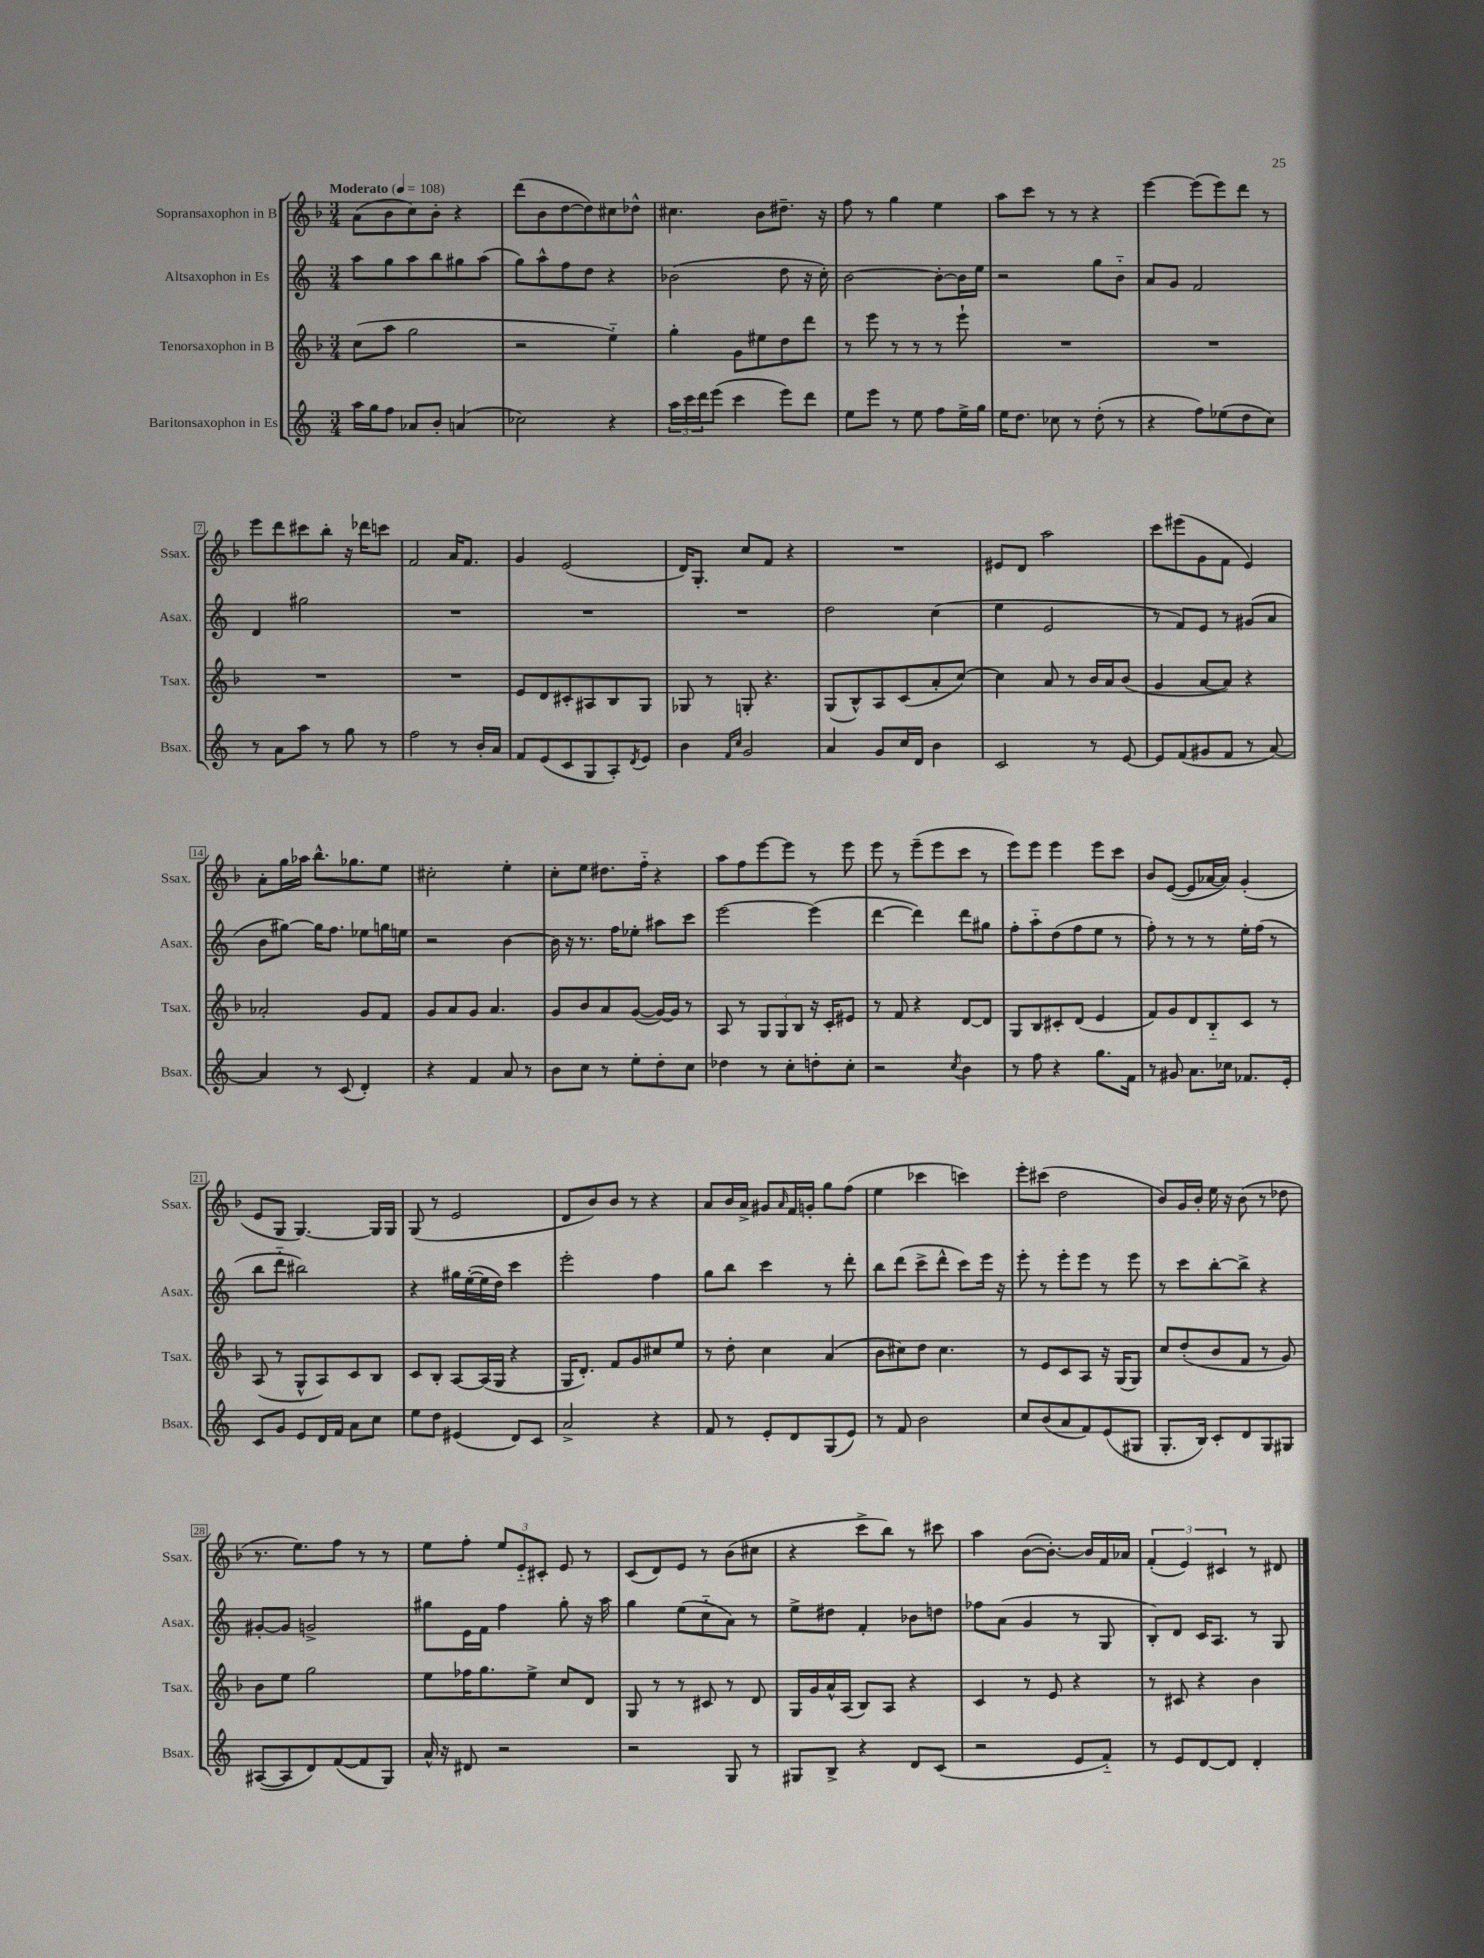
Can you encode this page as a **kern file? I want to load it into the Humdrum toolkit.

**kern	**kern	**kern	**kern
*part4	*part3	*part2	*part1
*staff4	*staff3	*staff2	*staff1
*I"Baritonsaxophon in Es	*I"Tenorsaxophon in B	*I"Altsaxophon in Es	*I"Sopransaxophon in B
*I'Bsax.	*I'Tsax.	*I'Asax.	*I'Ssax.
*clefG2	*clefG2	*clefG2	*clefG2
*k[]	*k[b-]	*k[]	*k[b-]
*M3/4	*M3/4	*M3/4	*M3/4
*MM108	*MM108	*MM108	*MM108
=1	=1	=1	=1
!	!	!	!LO:TX:a:B:t=Moderato
16aa\LL	(8cc\L	8aa\L	(8a\L
16gg\J	.	.	.
8ff\J	8aa\J	8gg\	8b-\
8a-X/L	2gg\	8aa\	8cc\)
8b'/J	.	8bb\	8b-'\J
(4an/	.	8gg#X\	4r
.	.	(8aa\J	.
=2	=2	=2	=2
2cc-X\)	2r	8gg\L)	(8ddd\L
.	.	8aa^^\	8b-\
.	.	8ff\	[8dd\
.	.	8dd\J	8dd\])
4r	4ee\)	4r	8cc#X\
.	.	.	8dd-X^^\J
=3	=3	=3	=3
24aa\LL	4gg'\	(2b-X\	4.cc#X\
24ccc\	.	.	.
24ddd\J	.	.	.
(8eee\J	.	.	.
4ccc\	8g\L	.	.
.	8ee#X\	.	8b-\L
8eee\L)	8dd\	8dd\	8.dd#X~\J
8ddd\J	8ddd\J	16r	.
.	.	16cc'\)	16r
=4	=4	=4	=4
8ee\L	8r	[2b\	8ff\
8eee\J	8eee\	.	8r
8r	8r	.	4gg\
8ee\	8r	.	.
8ff\L	8r	8b'\L_	4ee\
16ee^\L	8eee`\	16b\L]	.
16gg\JJ	.	16ee\JJ	.
=5	=5	=5	=5
16ee\KL	2.r	2r	8aa\L
8.dd\J	.	.	.
.	.	.	8ccc\J
8cc-X\	.	.	8r
8r	.	.	8r
(8dd'\	.	8gg\L	4r
8r	.	8b\J	.
=6	=6	=6	=6
4r	2.r	8a/L	[4eee\
.	.	8g/J	.
8ff\L)	.	2f/	(8eee\L]
(8ee-X\	.	.	8eee\)
8dd\	.	.	8ddd\J
8cc\J)	.	.	8r
!!LO:LB:g=z
=7	=7	=7	=7
8r	2.r	4d/	8eee\L
8a\L	.	.	8ddd\
8aa\J	.	2gg#X\	8ccc#X\
8r	.	.	8bb-'\J
8gg\	.	.	16r
.	.	.	16ddd-X\KL
8r	.	.	8cccn\J
=8	=8	=8	=8
2ff\	2.r	2.r	2f/
8r	.	.	16a/KL
.	.	.	8.f/J
16b'/LL	.	.	.
16a/JJ	.	.	.
=9	=9	=9	=9
8f/L	8e/L	2.r	4g/
(8e/	8d/	.	.
8c/	8c#X'/	.	(2e/
8G/	8A#X/	.	.
8A'/)	8B-/	.	.
8qd/	.	.	.
8e/J	8G/J	.	.
=10	=10	=10	=10
4b\	8G-X/	2.r	16d/KL)
.	.	.	8.G'/J
.	8r	.	.
16qqf/LL	.	.	.
16qqcc/JJ	.	.	.
2g/	8Gn'/	.	8cc/L
.	4.r	.	8f/J
.	.	.	4r
=11	=11	=11	=11
4a/	(8G/L	2dd\	2.r
.	8B-^^/)	.	.
8g/L	8A/	.	.
16cc/L	(8c/	.	.
16d/JJ	.	.	.
4b\	8a'/	(4cc\	.
.	[8cc/J)	.	.
=12	=12	=12	=12
2c/	4cc\]	4ee\	8e#X/L
.	.	.	8d/J
.	8a/	2e/	2aa\
.	8r	.	.
8r	16b-/LL	.	.
.	16a/J	.	.
[8e/	(8b-/J	.	.
=13	=13	=13	=13
8e/L]	4g/	8r	8ccc\L
(8f/	.	8f/L)	(8eee#X\
8g#X/	[8a/L	8e/J	8g\
8f/J	8a/J])	8r	8f\J
8r	4r	(8g#X/L	4e/)
[8a/)	.	8a/J	.
!!LO:LB:g=z
=14	=14	=14	=14
4a/]	2a-X'/	8b\L	8a'\L
.	.	[8gg#X\J)	16gg\L
.	.	.	16aa-X\JJ
8r	.	16gg#\KL]	8.bb-^^\L
.	.	8.ff\J	.
(8c/	.	.	.
.	.	.	8.gg-X\
4d'/)	8g/L	8ee-X\L	.
.	8f/J	16ggn\L	8ee\J
.	.	16een\JJ	.
=15	=15	=15	=15
4r	8g/L	2r	2cc#X'\
.	8a/	.	.
4f/	8g/J	.	.
.	4.a/	.	.
8a/	.	[4b\	4ee'\
8r	.	.	.
=16	=16	=16	=16
8b\L	8g/L	16b\]	8cc'\L
.	.	16r	.
8cc\J	8b-/	8.r	8ee\J
8r	8a/	.	8.dd#X\L
.	.	16ff\KL	.
8ee'\L	([8g/J	8ee-X'\J	.
.	.	.	16ff\Jk
8dd'\	16g/LL_)	8aa#X\L	4r
.	16g/JJ]	.	.
8cc\J	8r	8ccc\J	.
=17	=17	=17	=17
4dd-X\	8A/	[2eee\	8aa\L
.	8r	.	8ff\
8r	12G/L	.	[8eee\
.	12G/	.	.
8cc'\L	.	.	8eee\J]
.	12B-/J	.	.
8ddn'\	16r	(4eee\]	8r
.	16c'/KL	.	.
8cc'\J	8e#X/J	.	8eee\
=18	=18	=18	=18
2r	8r	[4ddd\	8eee\
.	8f/	.	8r
.	4r	4ddd\])	(8eee~\L
.	.	.	8eee\
8qcc/	.	.	.
4b\	[8d/L	8ddd\L	8ccc\J
.	8d/J]	8gg#X\J	8r
=19	=19	=19	=19
8r	8G/L	8ff'\L	8eee\L)
8ff\	8B-/	8aa\	8eee\J
4r	8c#X'/	(8dd\	4eee\
.	(8d/J	8ff\	.
8.gg\L	4e/	8ee\J	8eee\L
.	.	8r	8ccc\J
16f\Jk	.	.	.
=20	=20	=20	=20
8r	8f/L)	8ff'\)	8b-/L
8g#X/	8g/	8r	([8e/J
8.a\L	8d/	8r	8e/L]
.	8B-/	8r	[16a-X/L
16cc-X\Jk	.	.	16a-/JJ])
8.f-X/L	8c/J	16ee'\LL	(4g'/
.	.	(16ff\JJ	.
.	8r	8r	.
16e'/Jk	.	.	.
!!LO:LB:g=z
=21	=21	=21	=21
8c/L	(8A/	8bb\L	8e/L
8g/J	8r	8ddd\J	8G/J
8e/L	8G^^/L	2bb#X\)	[4.G/)
16d/L	8A/)	.	.
16f/JJ	.	.	.
8a\L	8c/	.	.
8cc\J	8B-/J	.	16G/LL]
.	.	.	16G/JJ
=22	=22	=22	=22
8ee\L	8c/L	4r	(8G/
8dd\J	8B-'/J	.	8r
(4e#X/	[8A/L	16gg#X\LL	2e/
.	.	([16ee'\	.
.	(16A/L]	16ee\]	.
.	16G/JJ	16dd\JJ)	.
8d/L)	4r	4ccc\	.
8c/J	.	.	.
=23	=23	=23	=23
2a^/	16G/KL	2eee'\	8d/L
.	8.d'/J)	.	.
.	.	.	8b-/)
.	8f/L	.	8b-/J
.	8g/	.	8r
4r	8cc#X/	4ff\	4r
.	8ee/J	.	.
=24	=24	=24	=24
8f/	8r	8gg\L	8a/L
8r	8dd'\	8bb\J	16b-/L
.	.	.	16a^/JJ
8e'/L	4cc\	4ccc\	8g#X/L
.	.	.	16qqa/
8d/	.	.	16f/L
.	.	.	16gn'/JJ
(8G/	(4a/	8r	8gg\L
8e/J)	.	8ddd'\	(8ff\J
=25	=25	=25	=25
8r	8b-\L	8bb\L	4ee\
8f/	8cc#X\)	(8ddd\J	.
2b\	8dd\J	8ccc^\L	4ccc-X\
.	4.cc#\	8ddd^^\J	.
.	.	8ccc\L)	4cccn\)
.	.	16eee\Jk	.
.	.	16r	.
=26	=26	=26	=26
8cc/L	8r	8eee'\	8eee'\L
(8b/	8e/L	8r	(8ccc#X\J
8a/	8c/	8eee'\L	2dd\
8f/)	8A/J	8eee\J	.
(8e/	16r	8r	.
.	(16G/KL	.	.
8G#X/J	8G/J)	8eee\	.
=27	=27	=27	=27
8.G'/L	8cc/L	8r	8b-/L)
.	(8dd'/	8ccc\L	16g/L
16B/Jk)	.	.	16b-'/JJ
8c'/L	8b-/	[8bb'\	16ee\
.	.	.	16r
8d/	8f/J	8bb^\J]	(8b-\
8G/	8r	4r	8r
8G#X/J	8g/)	.	8dd-X\
!!LO:LB:g=z
=28	=28	=28	=28
([8A#X/L	8b-\L	[8g#X'/L	8.r
8A#/]	8ee\J	8g#/J]	.
.	.	.	8.ee\L)
8d/)	2gg\	2gn^/	.
([8f/	.	.	8ff\J
8f/]	.	.	8r
8G/J)	.	.	8r
=29	=29	=29	=29
16a^^/	8ee\L	8gg#X\L	8ee\L
16r	.	.	.
8d#X/	16ff-X\K	16e\L	8ff'\J
.	8.gg\	16f\JJ	.
2r	.	4ff\	12ee/L
.	.	.	12e/
.	8ee^\J	.	.
.	.	.	12c#X'/J
.	8cc/L	8gg#'\	8e/
.	8d/J	16r	8r
.	.	16aa\	.
=30	=30	=30	=30
2r	8G/	4gg\	(8c/L
.	8r	.	8d/)
.	8r	(8ee\L	8e/J
.	8c#X/	8cc\	8r
8G/	8r	8a\J)	(8b-\L
8r	8d/	8r	8cc#X\J
=31	=31	=31	=31
8G#X/L	16G/LL	8ee^\L	4r
.	16g/	.	.
8B^/J	16a^^/	8dd#X\J	.
.	(16A/JJ	.	.
4r	8B-/L)	4f'/	8ccc^\L
.	8A/J	.	8bb-\J)
8d/L	4r	8b-X\L	8r
(8c/J	.	8ddn\J	8ccc#X\
=32	=32	=32	=32
2r	4c/	8ff-X\L	4aa\
.	.	(8a\J	.
.	8r	4g/	([8b-\L
.	8e/	.	8.b-'\J_)
8e/L	4r	8r	.
.	.	.	16b-/LL]
8f/J)	.	8G/	16f/
.	.	.	16a-X/JJ
=33	=33	=33	=33
8r	8r	8B'/L)	(6f'/
8e/L	8c#X/	8d/J	.
.	.	.	6e/)
[8d/	4r	16c/KL	.
.	.	8.A/J	.
.	.	.	6c#X/
8d/J]	.	.	.
4d'/	4b-\	8r	8r
.	.	8G/	8d#X/
==	==	==	==
*-	*-	*-	*-
